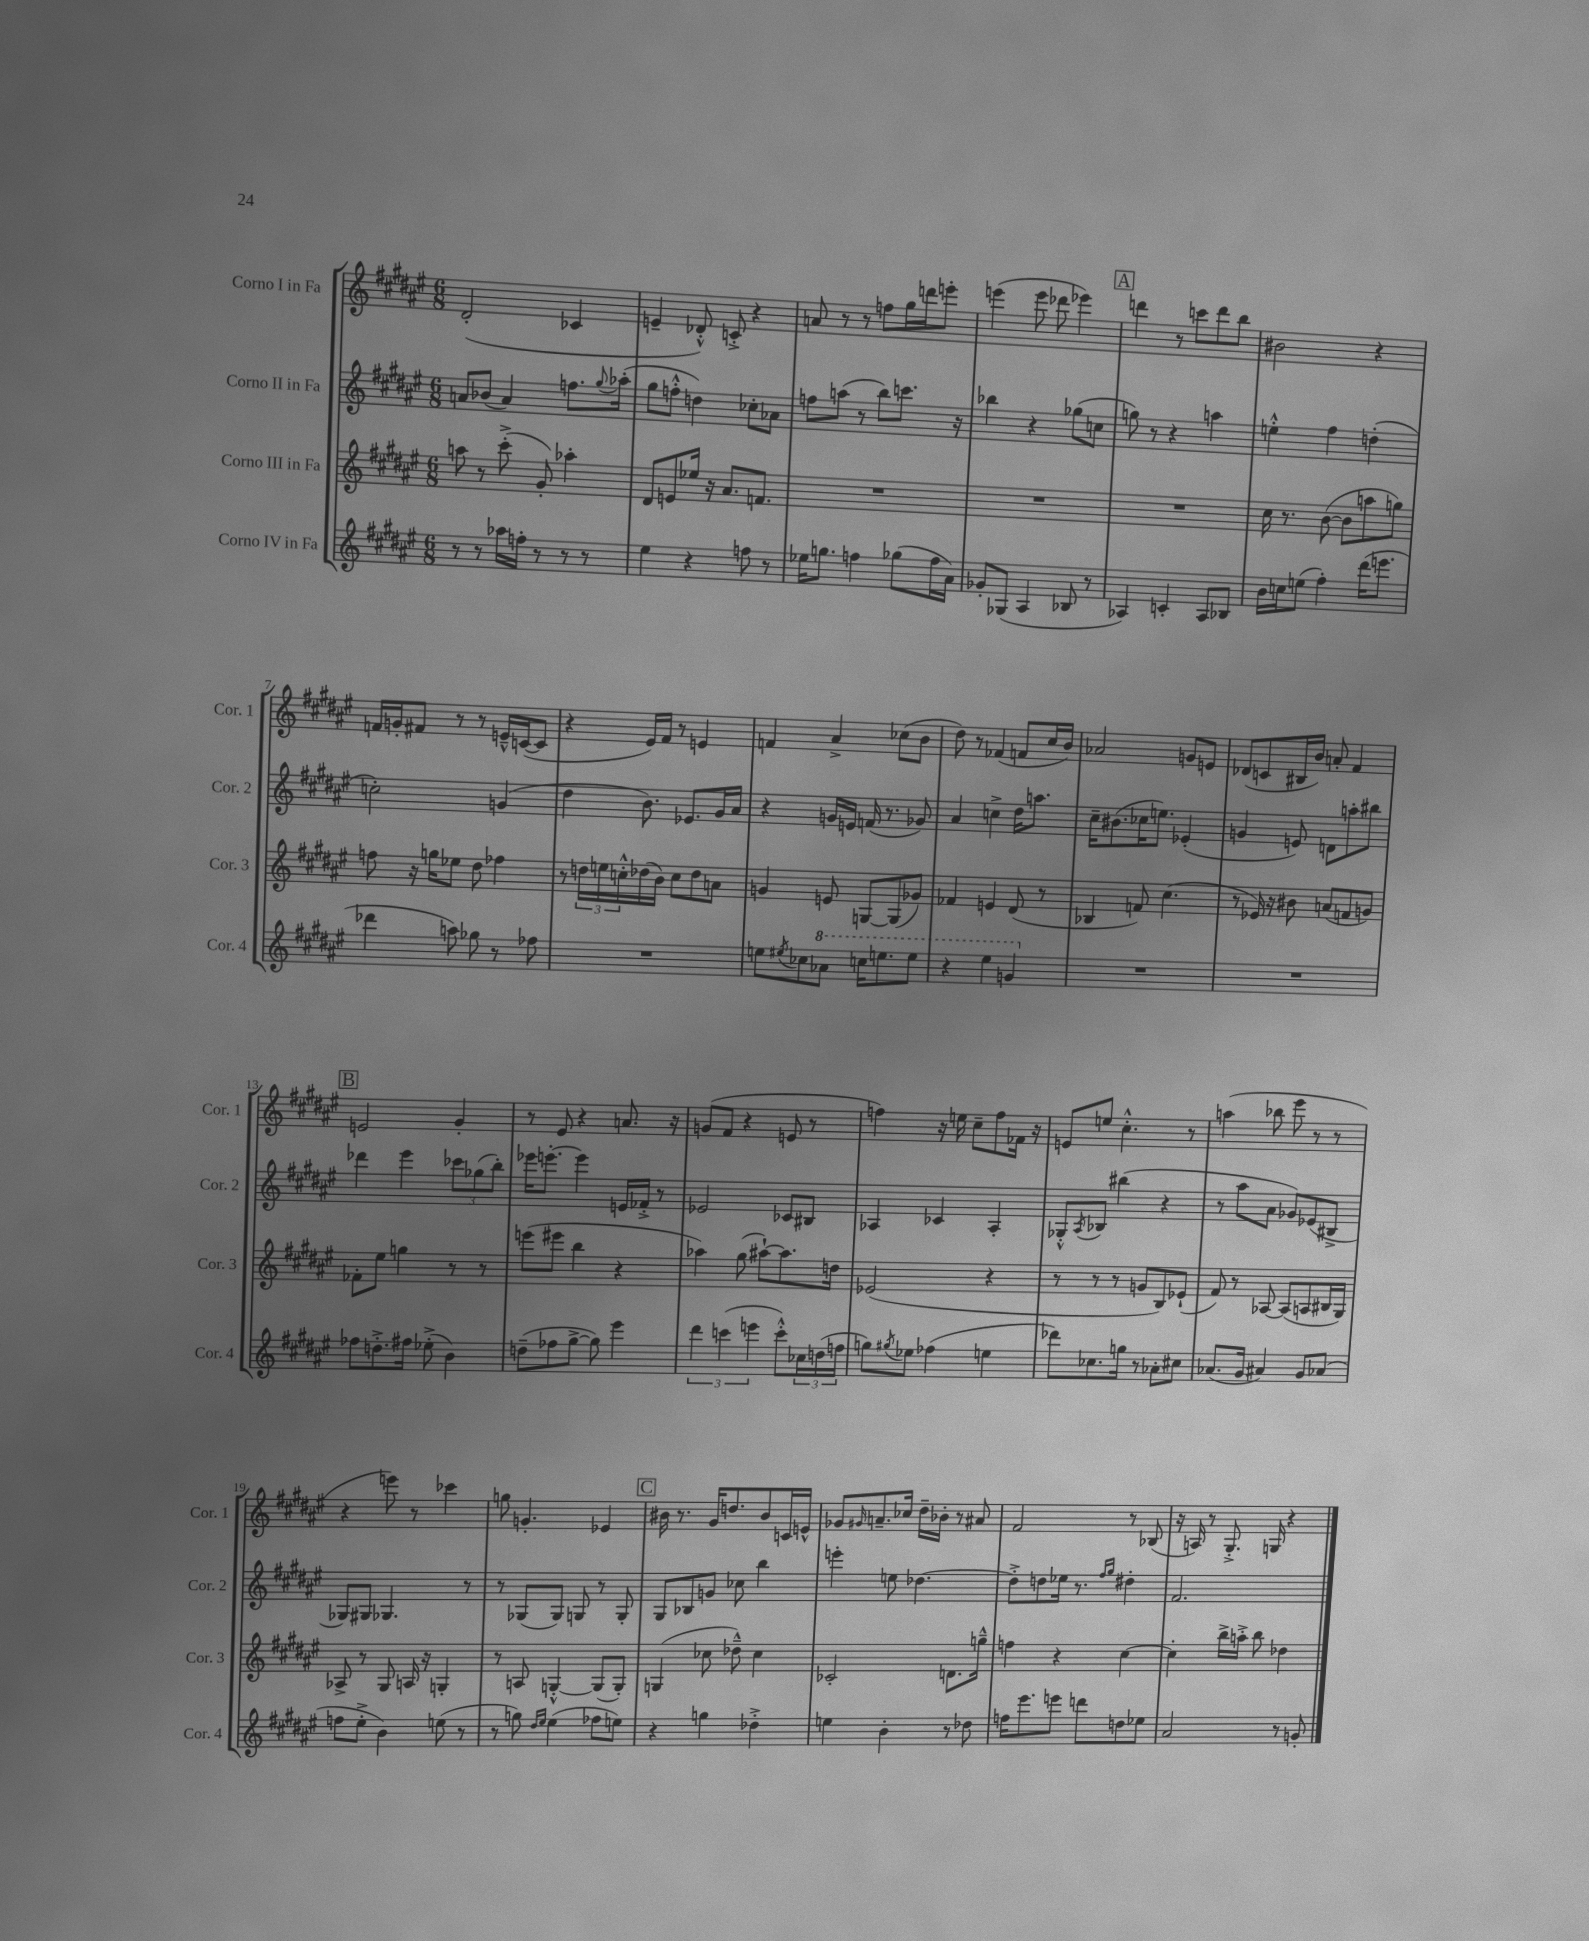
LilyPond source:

<<
\new StaffGroup <<
\new Staff = "s0" \with { instrumentName = "Corno I in Fa" shortInstrumentName = "Cor. 1" } {
    \clef treble \key fis \major \numericTimeSignature \time 6/8
    dis'2-.( ces'4 |
    e'4-- des'8-.-^) c'8-.-> r4 |
    a'8 r8 r8 f''8 gis''16 d'''16 e'''8-. |
    e'''4( e'''8 des'''8 ees'''4) |
    \mark \markup { \box "A" } d'''4 r8 c'''8 d'''8 b''8 |
    bis'2 r4 |
    f'16 g'16-. fis'8 r8 r8 e'16---^ c'16~( c'8 |
    r4 eis'16) fis'16 r8 e'4 |
    f'4 ais'4-> ces''8( b'8 |
    dis''8) r8 fes'4( f'8 cis''16 b'16) |
    aes'2 g'8 e'8 |
    des'8( c'8 bis16 b'16) a'8-. fis'4 |
    \mark \markup { \box "B" } e'2 gis'4-. |
    r8 eis'8 r4 a'8. r16 |
    g'8( fis'8 r4 e'8 r8 |
    f''4) r16 e''16 cis''8-- f''8 fes'16 r16 |
    e'8 e''8 cis''4.-.-^ r8 |
    a''4( bes''8 eis'''8 r8 r8 |
    r4 e'''8) r8 ces'''4 |
    g''8 g'4.-. ees'4 |
    \mark \markup { \box "C" } bis'16 r8. gis'16 d''8. bis'8 c'16 e'16-^ |
    ges'8 \grace { gis'16 } a'8.-- ces''16 dis''16-- bes'16-. r8 ais'8 |
    fis'2 r8 bes8( |
    r16 a16) r8 gis8.-.-> g16 r4 \bar "|." |
}
\new Staff = "s1" \with { instrumentName = "Corno II in Fa" shortInstrumentName = "Cor. 2" } {
    \clef treble \key fis \major \numericTimeSignature \time 6/8
    a'8 bes'8( a'4) f''8. \appoggiatura { gis''8 } aes''16-.( |
    gis''8 f''8-.-^ d''4) ces''8-. aes'8 |
    f''8 a''8( r8 b''8) c'''8. r16 |
    bes''4 r4 ges''8( c''8 |
    \mark \markup { \box "A" } g''8) r8 r4 a''4 |
    e''4-.-^ fis''4 d''4-.( |
    c''2-.) g'4( |
    dis''4 b'8.) ees'8. gis'16 ais'16 |
    r4 g'16 e'16 f'16( r8. ges'8) |
    ais'4 c''4-> dis''16 a''8. |
    cis''16-- bis'8.( ces''16 e''8.) ees'4-.( |
    g'4 e'8) d'8 a''8-. bis''8 |
    \mark \markup { \box "B" } des'''4 eis'''4 \tuplet 3/2 { ces'''8 ges''8( b''8-.) } |
    ees'''16 e'''8.~-. e'''4 e'16 fes'16-.-> r8 |
    ees'2 ces'8 bis8 |
    aes4 ces'4 aes4-. |
    ges8-.-^ \acciaccatura { ais8 } bes8 bis''4( r4 |
    r8 ais''8 ais'8 ges'8) ees'8( bis8-> |
    ges8) gis8 ges4. r8 |
    r8 ges8( ges8) g8 r8 g8-. |
    \mark \markup { \box "C" } gis8 bes8 g'8 ces''8 b''4 |
    e'''4-. e''8 des''4.~ |
    des''8-.-> d''8 ees''16 r8. \grace { fis''16 gis''16 } dis''4-. |
    fis'2. \bar "|." |
}
\new Staff = "s2" \with { instrumentName = "Corno III in Fa" shortInstrumentName = "Cor. 3" } {
    \clef treble \key fis \major \numericTimeSignature \time 6/8
    a''8 r8 cis'''8-.->( gis'8-.) aes''4-. |
    dis'8 e'8 ees''16 r16 ais'8. f'8. |
    R2. |
    R2. |
    \mark \markup { \box "A" } R2. |
    cis''16 r8. b'8~( b'8 a''8 g''8) |
    f''8 r16 g''16 ees''8 dis''8 fes''4 |
    r8 \tuplet 3/2 { d''16 e''16 c''16-.-^ } des''16( b'16) c''8 des''8 a'8 |
    g'4 e'8 g8~ g8( ges'8) |
    fes'4 e'4 dis'8( r8 |
    bes4 f'8) cis''4.( |
    r8 ees'16) r16 bis'8 a'8( f'8 g'8) |
    \mark \markup { \box "B" } fes'8-. eis''8 g''4 r8 r8 |
    e'''8( eis'''8 b''4 r4 |
    aes''4) gis''8( ais''8~-!) ais''8. d''16 |
    ees'2( r4 |
    r8 r8 r8 g'8 b8) ees'8-!( |
    fis'8) r8 aes8~ aes8( a8 bis16 gis16) |
    aes8-> r8 gis8 a16 r16 g4-. |
    r8 a8 g4~-.-^ g8( g8-.) |
    \mark \markup { \box "C" } g4( ces''8 des''8---^) ces''4 |
    ces'2-. d'8. g''16---^ |
    f''4 r4 cis''4~ |
    cis''4-. b''16-> a''16-.-> b''8 des''4 \bar "|." |
}
\new Staff = "s3" \with { instrumentName = "Corno IV in Fa" shortInstrumentName = "Cor. 4" } {
    \clef treble \key fis \major \numericTimeSignature \time 6/8
    r8 r8 aes''16 f''16-. r8 r8 r8 |
    eis''4 r4 f''8 r8 |
    ees''16 g''8. f''4 ges''8( f''16 ais'16) |
    ges'8-. ges8( ais4 bes8 r8 |
    \mark \markup { \box "A" } aes4) c'4-. aes8 bes8 |
    b'16 c''16 e''8( fis''4-.) dis'''16( e'''8. |
    des'''4 a''8) ges''8 r8 fes''8 |
    R2. |
    e''8 \acciaccatura { eis''8 } ces''8 \ottava #1 aes''8 c'''16 e'''8. e'''8 |
    r4 eis'''4 g''4 \ottava #0 |
    R2. |
    R2. |
    \mark \markup { \box "B" } fes''8 d''8.-.-> fis''16 ees''8-.->( b'4) |
    d''8--( fes''8 gis''8~-> gis''8) eis'''4 |
    \tuplet 3/2 { dis'''4 c'''4( e'''4 } c'''8-.-^) \tuplet 3/2 { ces''16 d''16( f''16 } |
    g''8) \acciaccatura { gis''8 } ees''8 fes''4( e''4 |
    des'''8) ces''8. g''16 r8 aes'8-. cis''8 |
    aes'8.( gis'16 ais'4) gis'8 aes'8( |
    f''8 eis''8-.-> b'4) e''8( r8 |
    r8 g''8) \grace { dis''16 eis''16 } eis''4( fes''8 e''8) |
    \mark \markup { \box "C" } r4 g''4 des''4-.-> |
    e''4 b'4-. r8 des''8 |
    f''16 eis'''8. e'''8 d'''8 d''8 ees''8 |
    ais'2 r8 g'8-. \bar "|." |
}
>>
>>
